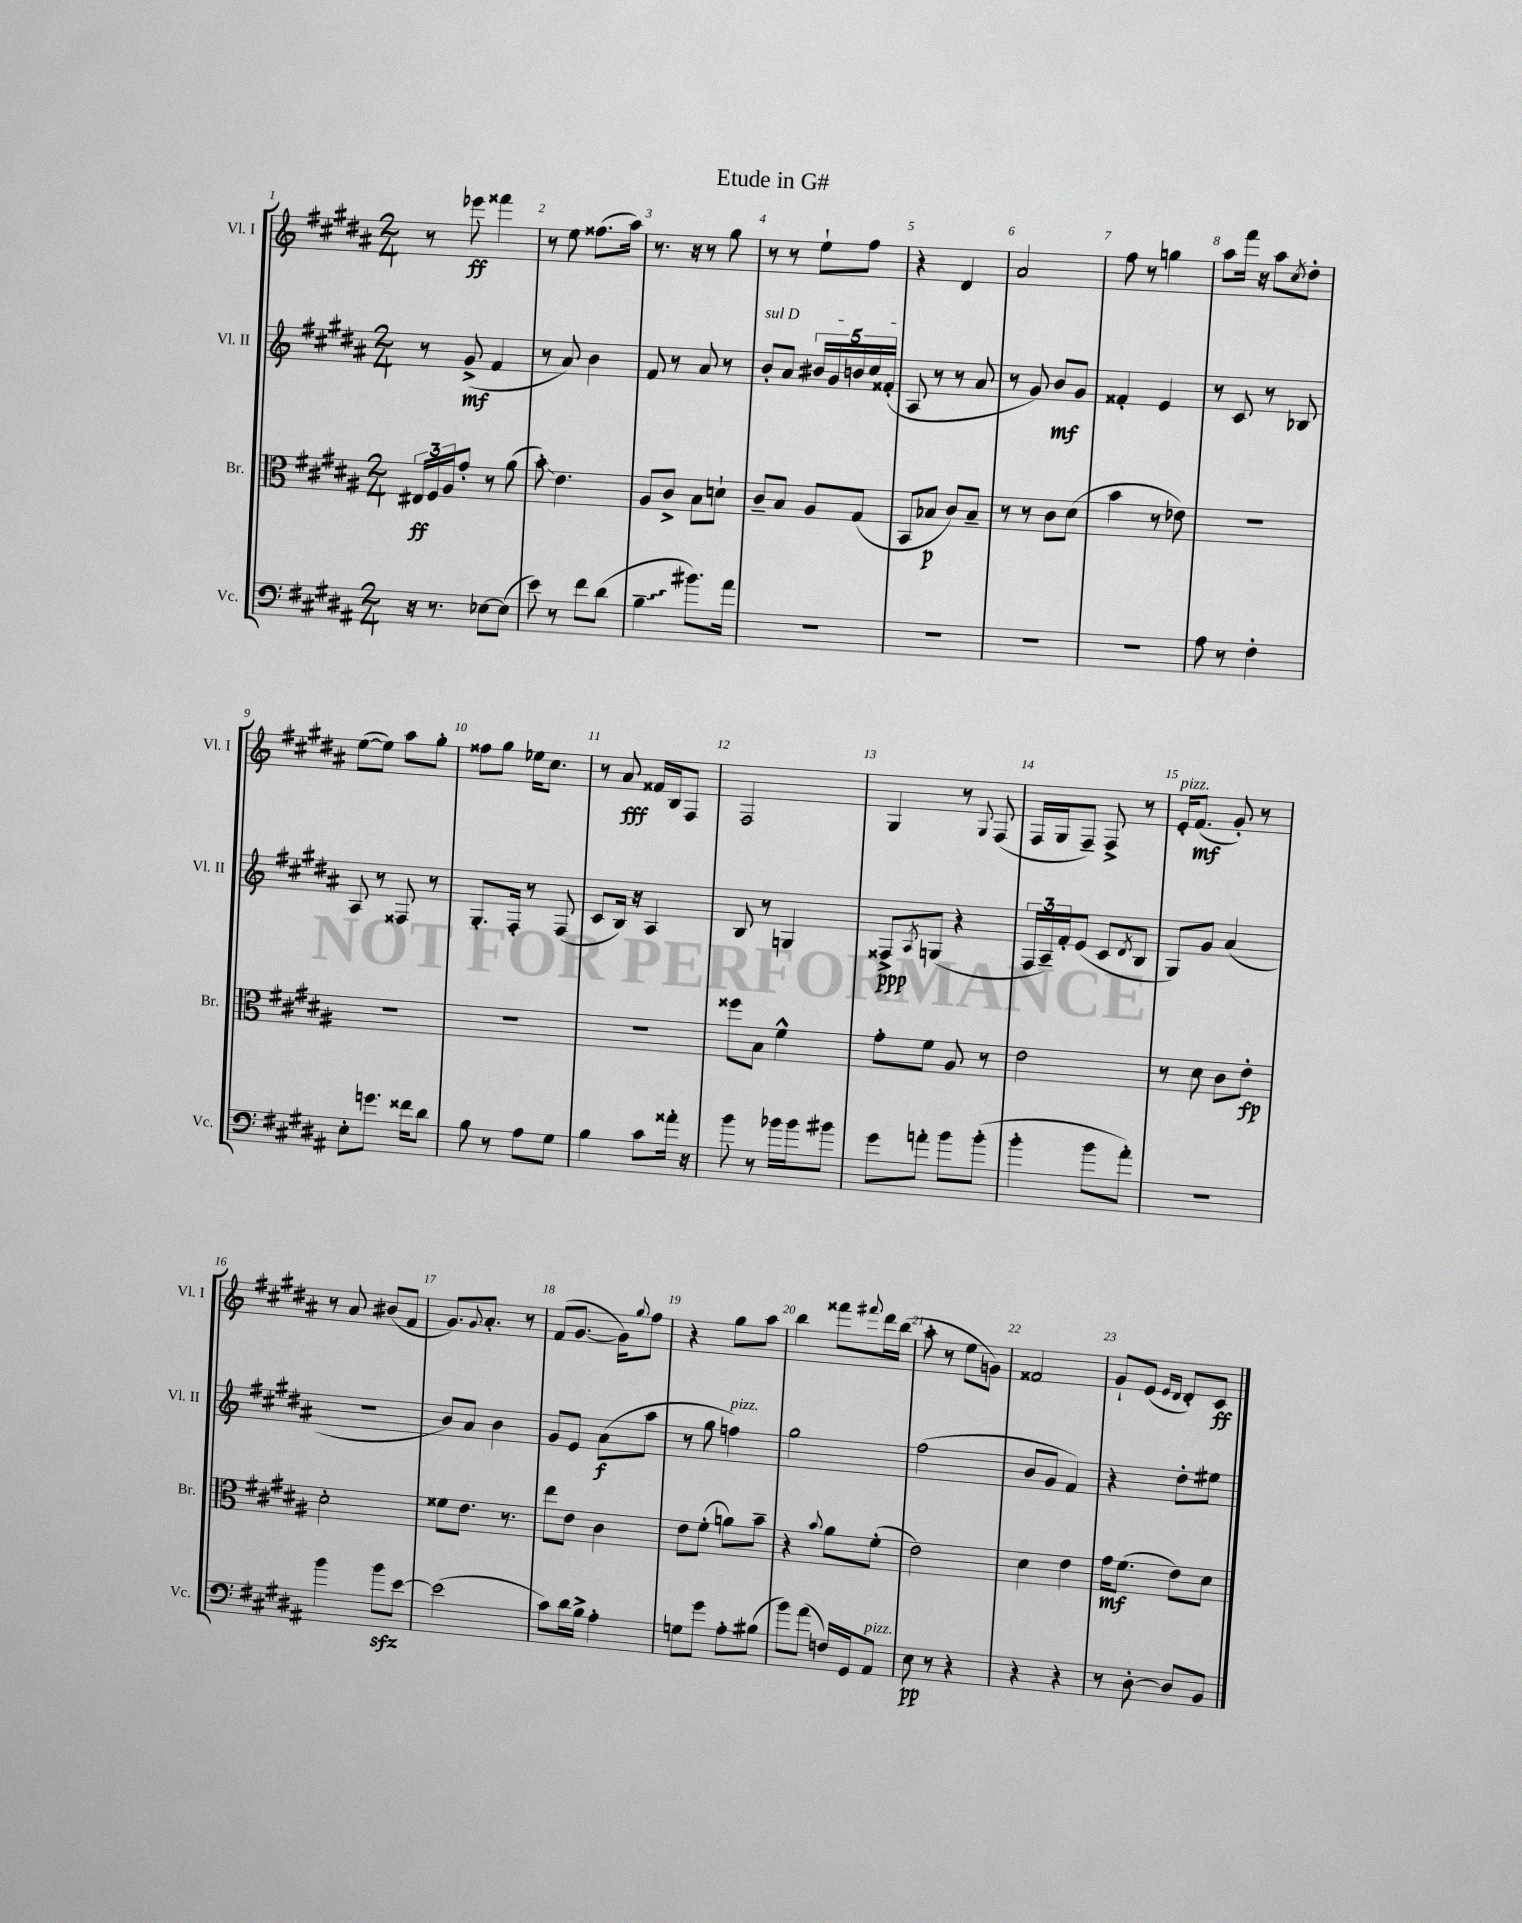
\header { title = "Etude in G#" }
<<
\new StaffGroup <<
\new Staff = "s0" \with { instrumentName = "Vl. I" shortInstrumentName = "Vl. I" } {
    \clef treble \key b \major \numericTimeSignature \time 2/4
    r8 ees'''8\ff fisis'''4 |
    r8 e''8 fisis''8.( ais''16) |
    r8. r16 r8 gis''8 |
    r8 r8 e''8-! fis''8 |
    r4 dis'4 |
    ais'2 |
    fis''8 r8 g''4 |
    ais''8 fis'''16 r16 ais''8 \acciaccatura { cis''8 } dis''8-. |
    e''8~( e''8) ais''8 gis''8-. |
    fisis''8 gis''8 ees''16 cis''8. |
    r8 ais'8\fff fisis'16 b16 fis8 |
    fis2 |
    gis4 r8 \appoggiatura { gis8 } fis8( |
    fis16 gis16 fis8--) fis8-> r8 |
    e'16-.^\markup { \italic "pizz." } fis'8.\mf( gis'8-.) r8 |
    r8 ais'8 bis'8( fis'8 |
    gis'8.) \appoggiatura { gis'8 } ais'8.-. r8 |
    fis'8( gis'8.~ gis'16) \appoggiatura { gis''8 } fis''8 |
    r4 gis''8 ais''8 |
    b''4 fisis'''8 \appoggiatura { fis'''8 } dis'''16 b''16( |
    ais''8-. r8 e''8 g'8) |
    fisis'2 |
    gis'8-! e'8( \grace { e'16 dis'16 } dis'8-.) cis'8\ff \bar "|." |
}
\new Staff = "s1" \with { instrumentName = "Vl. II" shortInstrumentName = "Vl. II" } {
    \clef treble \key b \major \numericTimeSignature \time 2/4
    r8 gis'8->\mf( fis'4 |
    r8 ais'8) b'4 |
    fis'8 r8 ais'8 r8 |
    \once \override TextSpanner.bound-details.left.text = \markup { \italic "sul D" } b'8-.\startTextSpan ais'8 \tuplet 5/4 { bis'16 gis'16 b'16 cis''16 fisis'16-.( } |
    ais8\stopTextSpan r8 r8 ais'8 |
    r8 gis'8) b'8\mf gis'8 |
    fisis'4-. e'4 |
    r8 cis'8 r8 bes8 |
    ais8 r8 fisis8 r8 |
    gis8.-. fis16-. r8 fis8( |
    cis'8 b16) r16 ais4 |
    b8 r8 g4 |
    fisis8->\ppp \acciaccatura { ais8 } g8( r4 |
    \tuplet 3/2 { fis16 ais16--) fis'16-. } e'8( cis'8 \acciaccatura { dis'8 } b8 |
    gis8) gis'8 ais'4( |
    R2 |
    b'8) ais'8 b'4 |
    gis'8 e'8 ais'8\f( ais''8 |
    r8 gis''8 f''4^\markup { \italic "pizz." }) |
    gis''2 |
    fis''2( |
    b'8 gis'8 fis'4) |
    r4 dis''8-. eis''8 \bar "|." |
}
\new Staff = "s2" \with { instrumentName = "Br." shortInstrumentName = "Br." } {
    \clef alto \key b \major \numericTimeSignature \time 2/4
    \tuplet 3/2 { eis16\ff fis16 ais16 } gis'8-. r8 ais'8( |
    b'8-.\glissando) e'4. |
    ais8 cis'8-> b8 d'8-! |
    cis'8-- b8 ais8 gis8( |
    b,8 bes8\p cis'8) bes8-- |
    r8 r8 cis'8 dis'8( |
    b'4 r8 ees'8) |
    R2 |
    R2 |
    R2 |
    R2 |
    fisis''8 b8 fis'4-^ |
    gis'8-. fis'8 ais8 r8 |
    e'2 |
    r8 dis'8 cis'8 e'8-.\fp |
    dis'2-. |
    fisis'8 e'8. r8. |
    e''8 e'8 cis'4 |
    e'8 fis'8-.( a'8) b'8-- |
    r4 \appoggiatura { b'8 } ais'8 fis'8-.( |
    e'2) |
    dis'4 e'4 |
    gis'16\mf fis'8.( e'8) dis'8 \bar "|." |
}
\new Staff = "s3" \with { instrumentName = "Vc." shortInstrumentName = "Vc." } {
    \clef bass \key b \major \numericTimeSignature \time 2/4
    r16 r8. ees8~ ees8( |
    e'8) r8 fis'8 dis'8( |
    \once \override Glissando.style = #'zigzag b4--\glissando bis'8.) ais'16 |
    R2 |
    R2 |
    R2 |
    R2 |
    ais8 r8 fis4-. |
    e8-. g'8. fisis'16 dis'8 |
    b8 r8 ais8 gis8 |
    b4 cis'8 aisis'16-. r16 |
    b'8 r8 bes'16 bes'16 bis'8 |
    gis'8 a'8-. b'8 b'8-.( |
    b'4-. b'8 ais'8-.) |
    R2 |
    b'4 b'8\sfz e'8~ |
    e'2( |
    cis'8) dis'16 b16-> ais4-. |
    g8 gis'8 ais8-. bis8( |
    b'8) ais'8( f16) gis,16 ais,8^\markup { \italic "pizz." } |
    e8\pp r8 r4 |
    r4 r4 |
    r8 dis8~-. dis8 b,8 \bar "|." |
}
>>
>>
\layout { \context { \Score \override BarNumber.break-visibility = ##(#f #t #t) barNumberVisibility = #all-bar-numbers-visible } }
